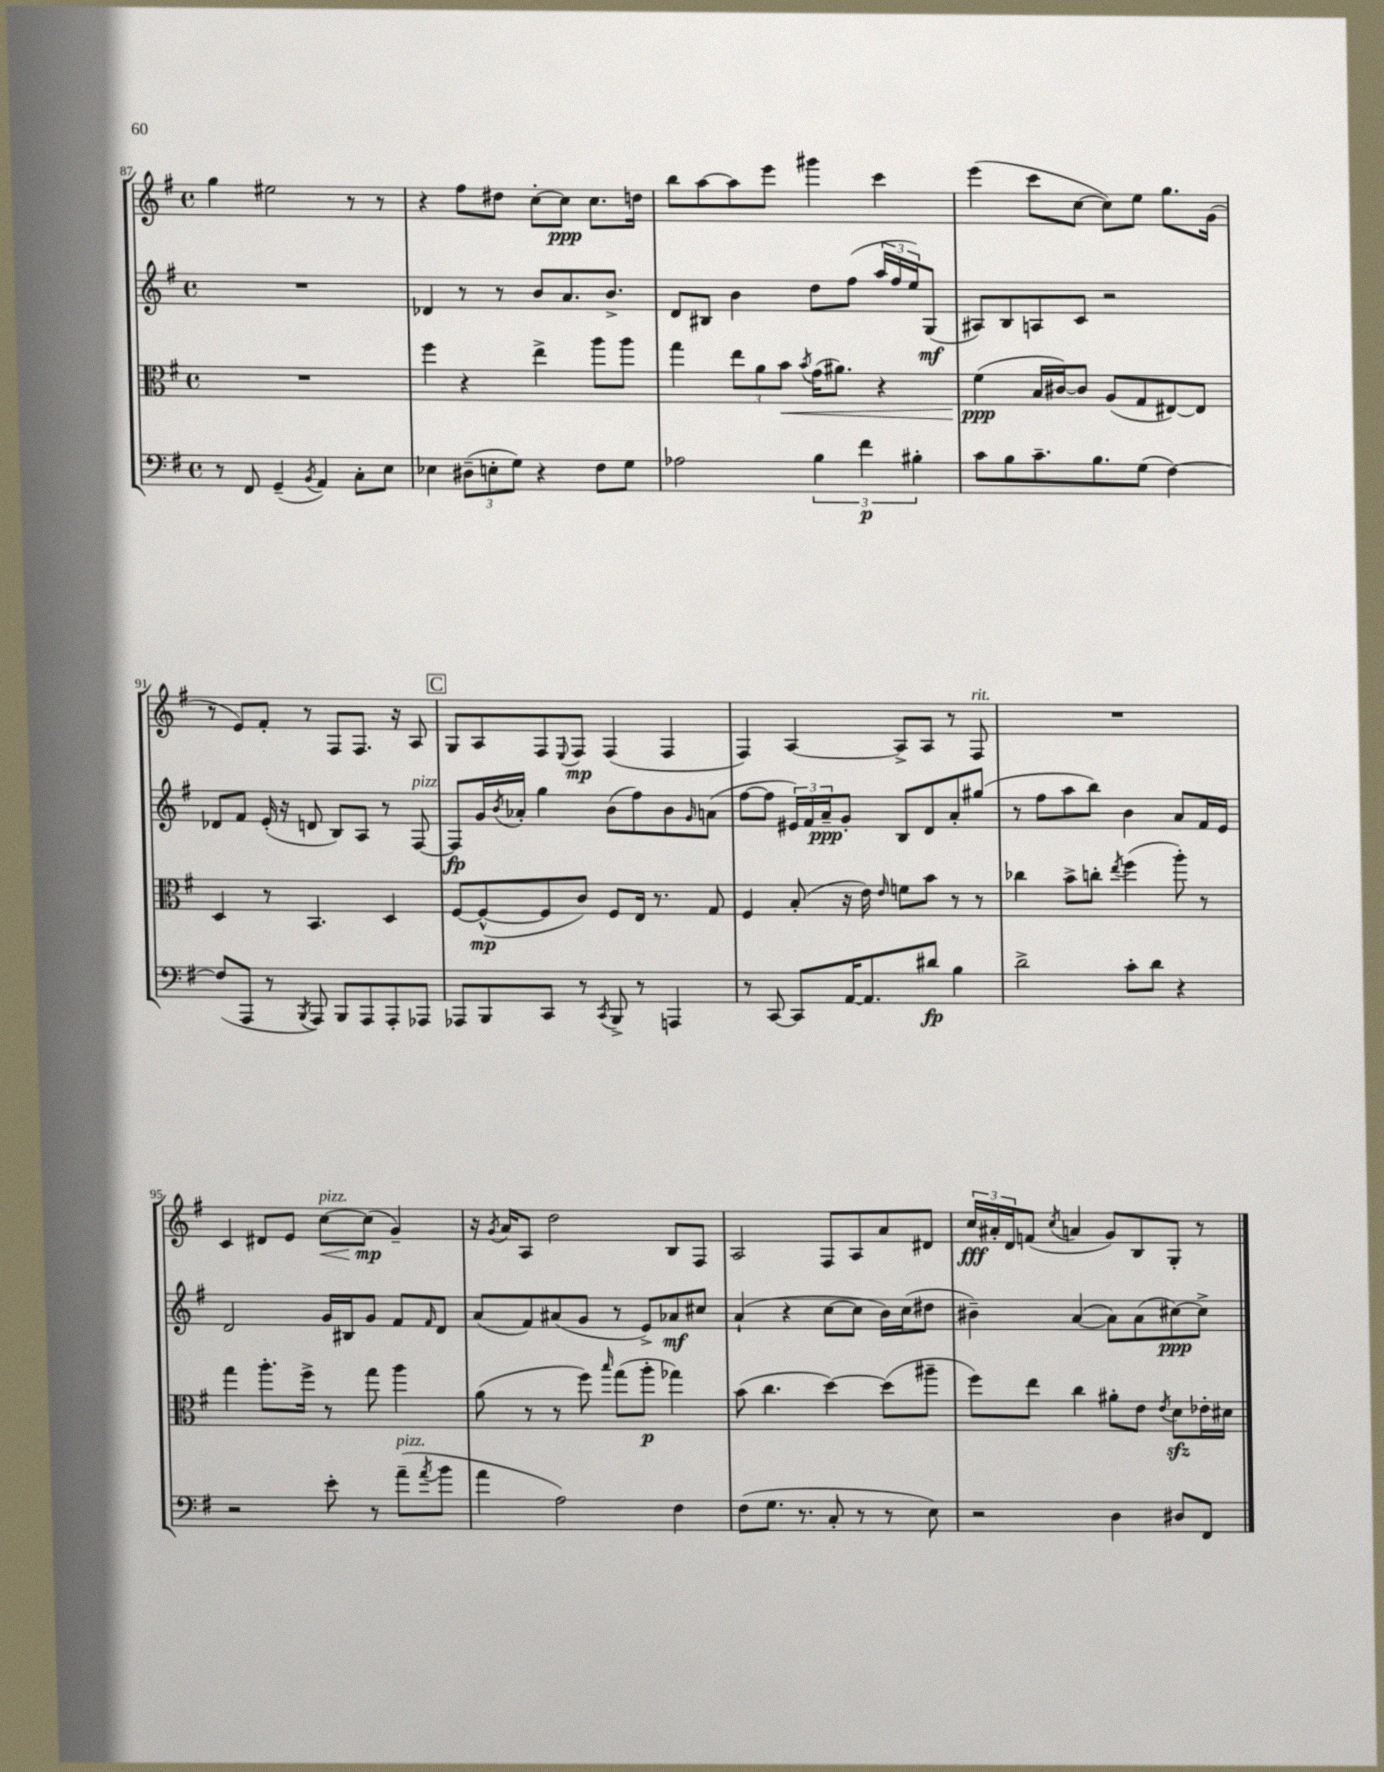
<<
\new StaffGroup <<
\new Staff = "s0" {
    \clef treble \key g \major \defaultTimeSignature \time 4/4
    g''4 eis''2 r8 r8 |
    r4 fis''8 dis''8 c''8~-. c''8\ppp c''8. d''16 |
    b''8 a''8~ a''8 e'''8 gis'''4 c'''4 |
    e'''4( c'''8 c''8~ c''8) e''8 g''8. g'16( |
    r8 e'8) fis'8-. r8 fis8 fis8. r16 a8 |
    \mark \markup { \box "C" } g8 a8 fis8 \appoggiatura { e8 } fis8\mp fis4( fis4 |
    fis4) a4~ a8-> a8 r8 fis8^\markup { \italic "rit." } |
    R1 |
    c'4 dis'8 e'8 c''8~\<^\markup { \italic "pizz." } c''8\mp\!( g'4--) |
    r16 \acciaccatura { g'8 } a'16 a8 d''2 b8 fis8 |
    a2 fis8 a8 a'8 dis'8 |
    \tuplet 3/2 { c''16\fff ais'16-. d'16 } f'8( \acciaccatura { c''8 } a'4 g'8) b8 g8-. r8 \bar "|." |
}
\new Staff = "s1" {
    \clef treble \key g \major \defaultTimeSignature \time 4/4
    R1 |
    des'4 r8 r8 b'8 a'8. b'8.-> |
    d'8 bis8 b'4 d''8 fis''8( \tuplet 3/2 { a''16 fis''16 e''16) } g8\mf( |
    ais8) b8 a8 c'8 r2 |
    des'8 fis'8 e'16-.( r16 d'8 b8) a8 r8 fis8~^\markup { \italic "pizz." } |
    \mark \markup { \box "C" } fis8\fp g'16 \acciaccatura { b'8 } aes'16-. g''4 b'8( fis''8) b'8 \grace { g'16 } a'8( |
    fis''8~ fis''8 \tuplet 3/2 { eis'16) fis'16 a'16--\ppp } g'8-. b8 d'8 a'8-. gis''8( |
    r8 fis''8 a''8 b''8) b'4 a'8 fis'16 e'16 |
    d'2 g'16 bis16 g'8 fis'8 \grace { fis'16 } d'8 |
    a'8( fis'8) ais'8( g'8 r8 e'8->) aes'8\mf cis''8 |
    a'4-!( r4 c''8~ c''8 b'16) c''16( dis''8 |
    bis'4--) a'4~( a'8) a'8( cis''8~\ppp) cis''8-> \bar "|." |
}
\new Staff = "s2" {
    \clef alto \key g \major \defaultTimeSignature \time 4/4
    R1 |
    fis''4 r4 e''4-> a''8 a''8 |
    g''4 \tuplet 3/2 { e''8 a'8 b'8\< } \acciaccatura { b'8 } g'16( ais'8.) r4 |
    fis'4\ppp\!( b16 cis'16~) cis'8 a8( g8 eis8~) eis8 |
    d4 r8 b,4. d4 |
    \mark \markup { \box "C" } fis8~ fis8~-^\mp( fis8 c'8) fis8 e16 r8. g8 |
    fis4 b8-.( r16 e'16) \grace { e'16 } f'8 b'8 r8 r8 |
    ces''4 b'8-> c''8-. \acciaccatura { e''8 } fis''4( a''8-.) r8 |
    g''4 a''8.-. fis''16-> r8 g''8 a''4 |
    a'8( r8 r8 fis''8) \grace { b''16 } g''8( a''8-.\p ges''4) |
    b'8( c''4. d''4~) d''8( ais''8-- |
    fis''8) e''8 c''4 ais'8-. e'8 \acciaccatura { e'8 } d'8\sfz ees'16-. dis'16 \bar "|." |
}
\new Staff = "s3" {
    \clef bass \key g \major \defaultTimeSignature \time 4/4
    r8 fis,8 g,4--( \acciaccatura { b,8 } a,4) c8-. e8 |
    ees4 \tuplet 3/2 { dis8--( e8-. g8) } r4 fis8 g8 |
    aes2 \tuplet 3/2 { b4 fis'4\p bis4-. } |
    c'8 b8 c'8.-- b8. g8( fis4~) |
    fis8( a,,8 r8 \acciaccatura { b,,8 } a,,8) b,,8 a,,8 a,,8-. aes,,8 |
    \mark \markup { \box "C" } aes,,8 b,,8 c,8 r8 \acciaccatura { c,8 } b,,8-> r8 a,,4 |
    r8 c,8~ c,8 a,16~ a,8. dis'8\fp b4 |
    d'2-> c'8-. d'8 r4 |
    r2 e'8-. r8 a'8--^\markup { \italic "pizz." }( \acciaccatura { a'8 } b'8 |
    a'4 a2) fis4 |
    fis8( g8. r8. c8-. r8 r8 e8) |
    r2 d4 dis8 fis,8 \bar "|." |
}
>>
>>
\layout { \context { \Score currentBarNumber = #87 } }
